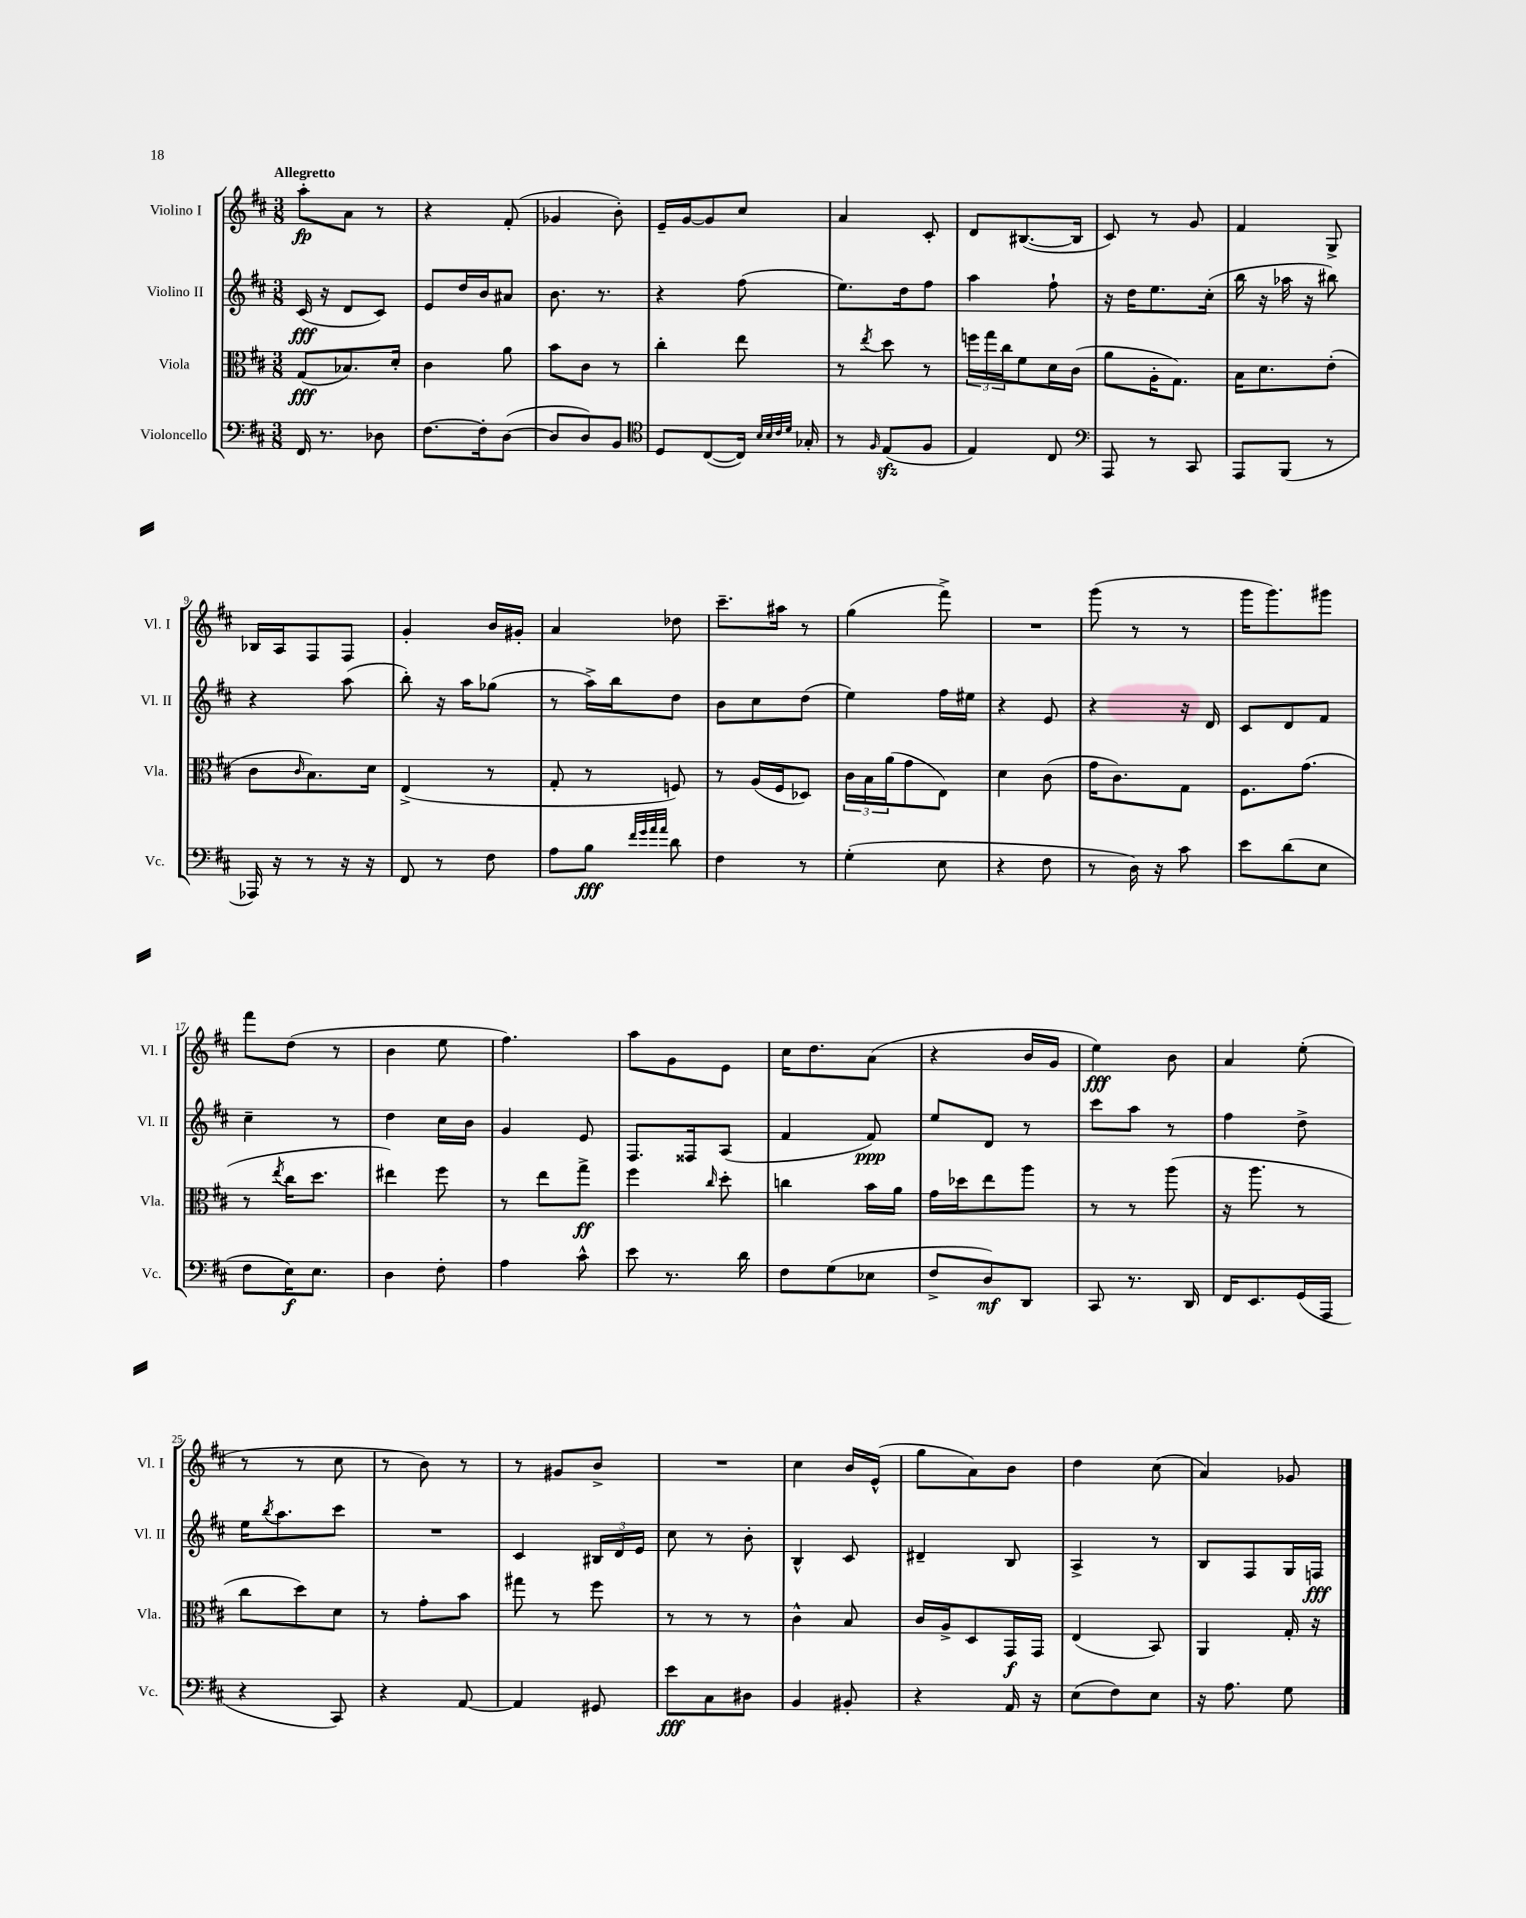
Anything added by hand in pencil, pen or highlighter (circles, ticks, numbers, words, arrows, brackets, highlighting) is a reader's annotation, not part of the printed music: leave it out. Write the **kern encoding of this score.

**kern	**kern	**kern	**kern
*staff4	*staff3	*staff2	*staff1
*clefF4	*clefC3	*clefG2	*clefG2
*k[f#c#]	*k[f#c#]	*k[f#c#]	*k[f#c#]
*M3/8	*M3/8	*M3/8	*M3/8
16FF#	(8G	(16c#	8aa'
8.r	.	16r	.
.	8.B-)	8d	8a
8D-	.	8c#)	8r
.	16d'	.	.
=	=	=	=
[8.F#	4c#	8e	4r
.	.	16dd	.
16F#']	.	16b	.
([8D	8a	8a#	(8f#'
=	=	=	=
8D]	8b	8.b	4g-
8D)	8c#	.	.
.	.	8.r	.
8BB	8r	.	8b')
=	=	=	=
*clefC4	*	*	*
8D	4cc#'	4r	16e~
.	.	.	[16g
([8C#	.	.	8g]
16C#])	8ee	(8ff#	8cc#
32qqB	.	.	.
32qqB	.	.	.
32qqc#	.	.	.
32qqd	.	.	.
16G-'	.	.	.
=	=	=	=
8r	8r	8.ee)	4a
16qqF#	8qee	.	.
(8E	8dd	.	.
.	.	16dd	.
8F#	8r	8ff#	8c#'
=	=	=	=
4E)	24ff	4aa	8d
.	24gg	.	.
.	24cc#	.	.
.	8f#	.	([8.B#
8C#	16d	8ff#`	.
.	(16c#	.	16B#]
=	=	=	=
*clefF4	*	*	*
8AAA	8a	16r	8c#)
.	.	16dd	.
8r	16A'	8.ee	8r
.	8.G)	.	.
8CC#	.	.	8g
.	.	(16cc#'	.
=	=	=	=
8AAA	16B	16bb	4f#
.	8.d	16r	.
(8BBB	.	16aa-	.
.	.	16r	.
8r	(8e'	8bb#)	8G^
=	=	=	=
16AAA-)	8c#	4r	16B-
16r	.	.	16A
.	16qqc#	.	.
8r	8.B)	.	8F#
16r	.	(8aa	8F#
16r	16d	.	.
=	=	=	=
8FF#	(4E^	8bb')	4g'
8r	.	16r	.
.	.	16aa	.
8F#	8r	(8gg-	16b
.	.	.	16g#'
=	=	=	=
8A	8G'	8r	4a
8B	8r	16aa^)	.
.	.	16bb	.
32qqf#	.	.	.
32qqg	.	.	.
32qqa	.	.	.
32qqa	.	.	.
8d	8F)	8dd	8dd-
=	=	=	=
4F#	8r	8b	8.ccc#~
.	(16A	8cc#	.
.	16F#	.	16aa#
8r	8D-)	(8dd	8r
=	=	=	=
(4G'	24c#	4ee)	(4gg
.	24B	.	.
.	(24a	.	.
.	8g	.	.
8E	8E)	16ff#	8fff#^)
.	.	16ee#	.
=	=	=	=
4r	4d	4r	4.r
8F#	(8c#	8e	.
=	=	=	=
8r	16g	4r	(8ggg
.	8.c#)	.	.
16D)	.	.	8r
16r	.	.	.
8c#	8G	16r	8r
.	.	16d	.
=	=	=	=
8e	8.F#	8c#	16ggg
.	.	.	8.ggg)
(8d	.	8d	.
.	(8.g	.	.
8E	.	8f#	8ggg#
=	=	=	=
8F#	8r	4cc#~	8fff#
.	8qee	.	.
16E)	16cc#	.	(8dd
8.E	8.dd	.	.
.	.	8r	8r
=	=	=	=
4D	4ee#)	4dd	4b
8F#'	8ff#	16cc#	8ee
.	.	16b	.
=	=	=	=
4A	8r	4g	4.ff#)
.	8ee	.	.
8c#^^	8gg^	8e	.
=	=	=	=
8e	4ff#	8.F#	8aa
8.r	.	.	8g
.	.	16F##	.
.	16qqcc#	.	.
.	8dd'	(8A	8e
16d	.	.	.
=	=	=	=
8F#	4cc	4f#	16cc#
.	.	.	8.dd
(8G	.	.	.
8E-	16b	8f#)	(8a
.	16a	.	.
=	=	=	=
8F#^	16g	8ee	4r
.	16dd-	.	.
8D)	8ee	8d	.
8DD	8aa	8r	16b
.	.	.	16g
=	=	=	=
8CC#	8r	8ccc#	4ee)
8.r	8r	8aa	.
.	(8aa	8r	8b
16DD	.	.	.
=	=	=	=
16FF#	16r	4ff#	4a
8.EE	8.aa	.	.
(16GG	8r	8dd^	(8ee'
16AAA	.	.	.
=	=	=	=
4r	8cc#	16ee	8r
.	.	8qbb	.
.	.	8.aa	.
.	8dd)	.	8r
8CC#)	8d	8ccc#	8cc#
=	=	=	=
4r	8r	4.r	8r
.	8g'	.	8b)
[8AA	8b	.	8r
=	=	=	=
4AA]	8gg#	4c#	8r
.	8r	.	8g#
8GG#	8ff#	24B#	8b^
.	.	24d	.
.	.	24e	.
=	=	=	=
8e	8r	8cc#	4.r
8C#	8r	8r	.
8D#	8r	8b'	.
=	=	=	=
4BB	4c#^^	4B^^	4cc#
8BB#'	8B	8c#	16b
.	.	.	(16e^^
=	=	=	=
4r	16c#	4d#~	8gg
.	16A^	.	.
.	8D	.	8a)
16AA	16GG	8B	8b
16r	16GG	.	.
=	=	=	=
(8E	(4E	4A^	4dd
8F#)	.	.	.
8E	8BB)	8r	(8cc#
=	=	=	=
16r	4AA	8B	4a)
8.A	.	.	.
.	.	8F#	.
8G	16G'	16G	8g-
.	16r	16F	.
==	==	==	==
*-	*-	*-	*-
